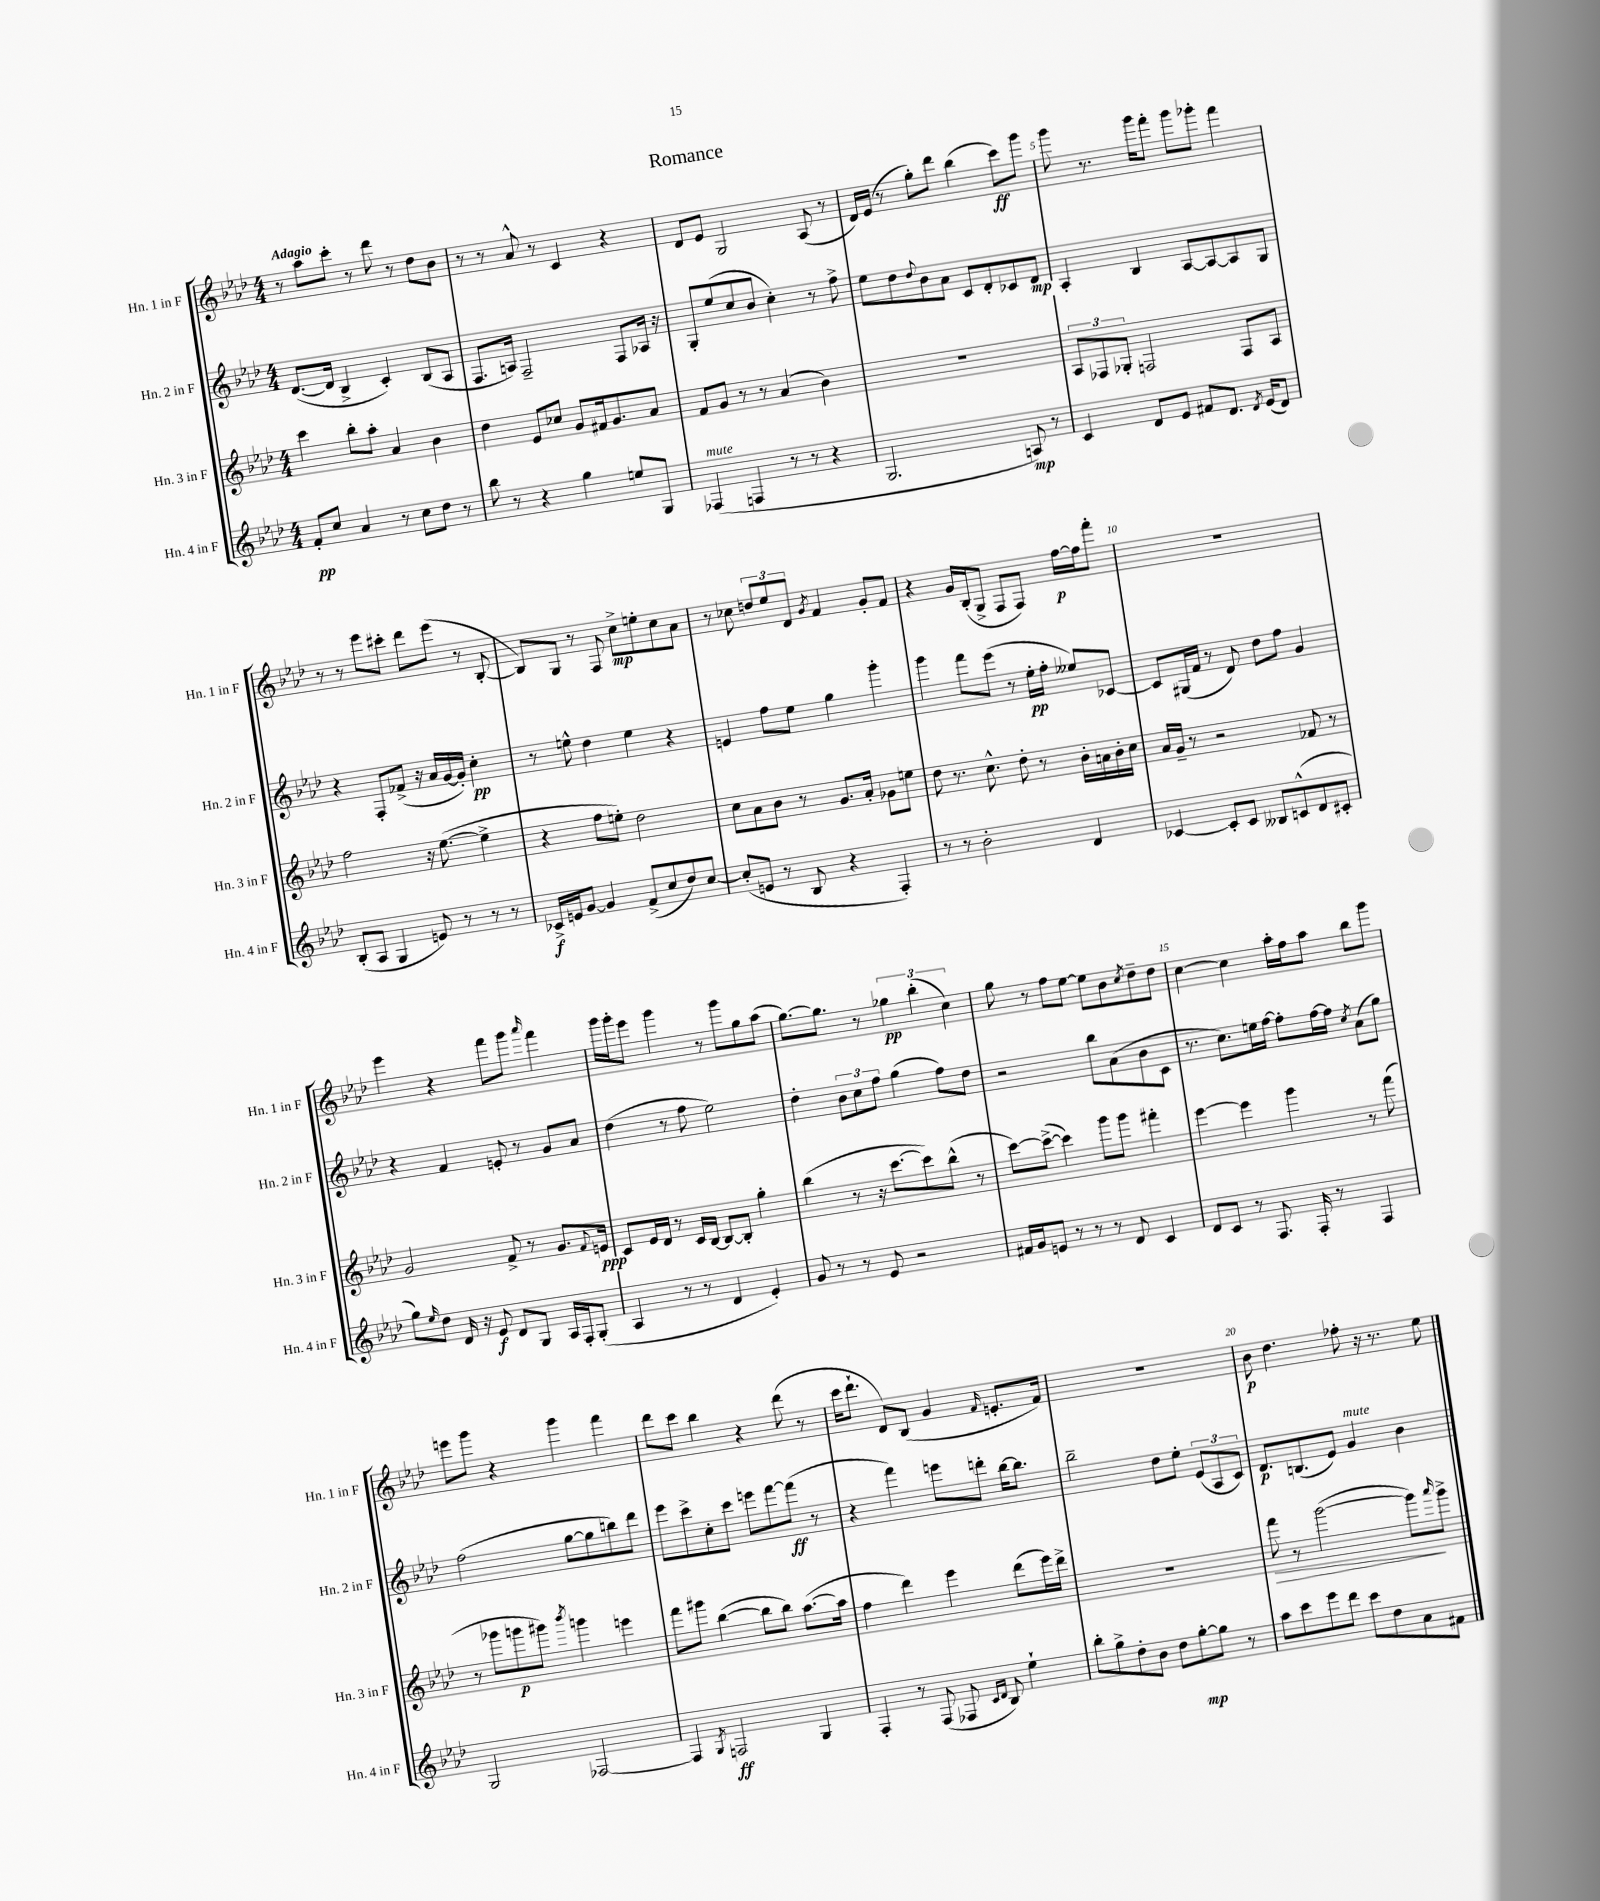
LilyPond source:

\header { title = "Romance" }
<<
\new StaffGroup <<
\new Staff = "s0" \with { instrumentName = "Hn. 1 in F" shortInstrumentName = "Hn. 1 in F" } {
    \clef treble \key aes \major \numericTimeSignature \time 4/4 \tempo "Adagio"
    r8 aes''8 c'''8-. r8 des'''8 r8 des''8 bes'8 |
    r8 r8 aes'8-^ r8 c'4 r4 |
    des'8 ees'8 g2 aes8( r8 |
    des'16) ees'16( r8 g''8-.) des'''8 bes''4( c'''8\ff) g'''8 |
    g'''8 r8. g'''16 f'''8-. g'''8 ges'''8-. f'''4 |
    r8 r8 ees'''8 cis'''8-. des'''8 ees'''8( r8 bes8~-. |
    bes8) g8 r8 f8 c''8->\mp e''8-. c''8 aes'8 |
    r8 ces''8 \tuplet 3/2 { d''8 ees''8 des'8 } \acciaccatura { g'8 } f'4 g'8-. f'8 |
    r4 g'16 bes16-.( g8-> f8 f8) f''16~\p f''16 f'''8-. |
    R1 |
    ees'''4 r4 f'''8 g'''8 \grace { aes'''16 } f'''4 |
    g'''16 g'''16-. ees'''8 g'''4 r8 g'''8 g''8 aes''8( |
    g''8.~) g''8. r8 \tuplet 3/2 { ges''4\pp bes''4-.( c''4) } |
    g''8 r8 f''8 ees''8~ ees''8 bes'8 \acciaccatura { c''8 } des''8-- des''8 |
    c''4~ c''4 aes''16-. f''16 aes''8 bes''8 g'''8 |
    e'''8 g'''8 r4 g'''4 f'''4 |
    des'''8 c'''8 bes''4 r4 des'''8( r8 |
    c'''16 des'''8.-! des'8) bes8( g'4 \grace { f'16 } e'8.-. f'16) |
    R1 |
    bes'8\p des''4. fes''8-. r16 r8. ees''8 \bar "|." |
}
\new Staff = "s1" \with { instrumentName = "Hn. 2 in F" shortInstrumentName = "Hn. 2 in F" } {
    \clef treble \key aes \major \numericTimeSignature \time 4/4
    des'8.~( des'16 bes4-> c'4-.) bes8( aes8 |
    f8. a16) f2-- f8 aes16 r16 |
    g8-. ees''8( c''8 bes'8 c''4-.) r8 f''8-> |
    ees''8 des''8 \appoggiatura { des''8 } bes'8 aes'8 c'8 des'8-. ces'8 des'8\mp |
    aes4-. bes4 aes8~ aes8~ aes8 g8 |
    r4 f8-. fes'8->( r16 aes'16 g'16~ g'16-.) c''4-.\pp |
    r8 e''8-^ des''4 e''4 r4 |
    e'4 f''8 ees''8 g''4 g'''4-. |
    g'''4 f'''8 ees'''8( r8 ees''16-.\pp f''16-. eeses''8) ces'8~ |
    ces'8 gis16( f'16 r8 des'8) des''8 f''8 g'4 |
    r4 f'4 e'8-. r8 g'8 aes'8 |
    des''4( r8 f''8 ees''2) |
    des''4-. \tuplet 3/2 { bes'8 c''8 f''8 } g''4( f''8) des''8 |
    r2 bes''8 aes'8( bes'8 c'8 |
    r8. c''8.) e''16 f''16~ f''8-. f''16~ f''16 \acciaccatura { c''8 } aes'8( g''8) |
    f''2( g''8~ g''8 b''8) des'''8 |
    ees'''8 c'''8-> c''8-. c'''8 e'''8 f'''8~ f'''8\ff( r8 |
    r4 f'''4) e'''8 d'''8-. bes''16~ bes''8. |
    bes''2-- des''8 ees''8-. \tuplet 3/2 { ees'8( aes8 c'8) } |
    des'8.\p b8.( ees'8) g'4^\markup { \italic "mute" } bes'4 \bar "|." |
}
\new Staff = "s2" \with { instrumentName = "Hn. 3 in F" shortInstrumentName = "Hn. 3 in F" } {
    \clef treble \key aes \major \numericTimeSignature \time 4/4
    c'''4 bes''8-. aes''8-. aes'4 bes'4 |
    des''4 ees'8 ces''8 g'8 fis'16 g'8. aes'8 |
    f'8 g'8 r8 r8 aes'4( bes'4) |
    R1 |
    \tuplet 3/2 { aes8 fes8 ges8-. } f2 f8 aes8 |
    f''2 r16 ees''8.~( ees''4-> |
    r4 f''8 e''8-.) des''2 |
    c''8 aes'8 bes'8 r8 g'8. aes'16-. ges'8 e''8 |
    des''8 r8. c''8.-^ des''8-. r8 bes'16-. a'16 bes'16-. c''16 |
    aes'16 g'16-- r8 r2 fes'8 r8 |
    g'2 f'8-> r8 g'8. \appoggiatura { f'8 } e'16\ppp |
    c'8 ees'16 des'16 r8 c'16 bes16~ bes8~ bes8-. g''4-. |
    bes''4( r8 r16 c'''8.~ c'''8) bes''8-^( r8 |
    c'''8~) c'''8~->( c'''4) g'''8 g'''8 fis'''4-. |
    ees'''4~ ees'''4 g'''4 r8 f'''8( |
    r8 ges'''8 g'''8\p gis'''8) \acciaccatura { bes'''8 } g'''4 e'''4 |
    f'''8 gis'''8 bes''4~( bes''8 bes''8) aes''8.~( aes''16 |
    f''4 des'''4) ees'''4 des'''8( ees'''16) des'''16-> |
    R1 |
    f'''8\> r8 g'''2~( g'''8\!) \grace { aes'''16 } g'''8-> \bar "|." |
}
\new Staff = "s3" \with { instrumentName = "Hn. 4 in F" shortInstrumentName = "Hn. 4 in F" } {
    \clef treble \key aes \major \numericTimeSignature \time 4/4
    f'8-.\pp c''8 aes'4 r8 c''8 des''8 r8 |
    bes''8 r8 r4 g''4 e''8 g8 |
    fes4^\markup { \italic "mute" }( f4 r8 r8 r4 |
    g2. a8\mp) r8 |
    c'4 des'8 ees'8 fis'8 des'8. \acciaccatura { des'8 } ees'16( des'8) |
    bes8-.( aes8 g4 e'8) r8 r8 r8 |
    ces'16->\f e'16 g'8~ g'4 f'8->( c''8 des''8) c''8~ |
    c''8-.( e'8 r8 bes8 r4 f4-.) |
    r8 r8 bes'2-. des'4 |
    ces'4~ ces'8-. ces'8 beses8 c'8-^( des'8 cis'8-. |
    g''8) \grace { ees''16 } des''8 des'16 r16 ees'8\f des'8 g8 aes16 f16-. g8-.( |
    aes4 r8 r8 des'4 ees'4-.) |
    g'8 r8 r8 ees'8 r2 |
    fis'16 g'16 e'8 r8 r8 r8 des'8 c'4 |
    des'8 c'8 r8 f8. f16-. r8 f4 |
    g2 fes2~ |
    fes4 \acciaccatura { g8 } f2\ff g4 |
    f4-. r8 f8( fes8 \grace { c'16 des'16 } bes8) ees''4-! |
    bes''8-. g''8-> des''8-. bes'8 des''8 g''8~-.\mp g''8 r8 |
    aes''8 c'''8 ees'''8 des'''8 c'''8 des''8 aes'8 fis'8 \bar "|." |
}
>>
>>
\layout { \context { \Score \override BarNumber.break-visibility = ##(#f #t #t) barNumberVisibility = #(every-nth-bar-number-visible 5) } }
